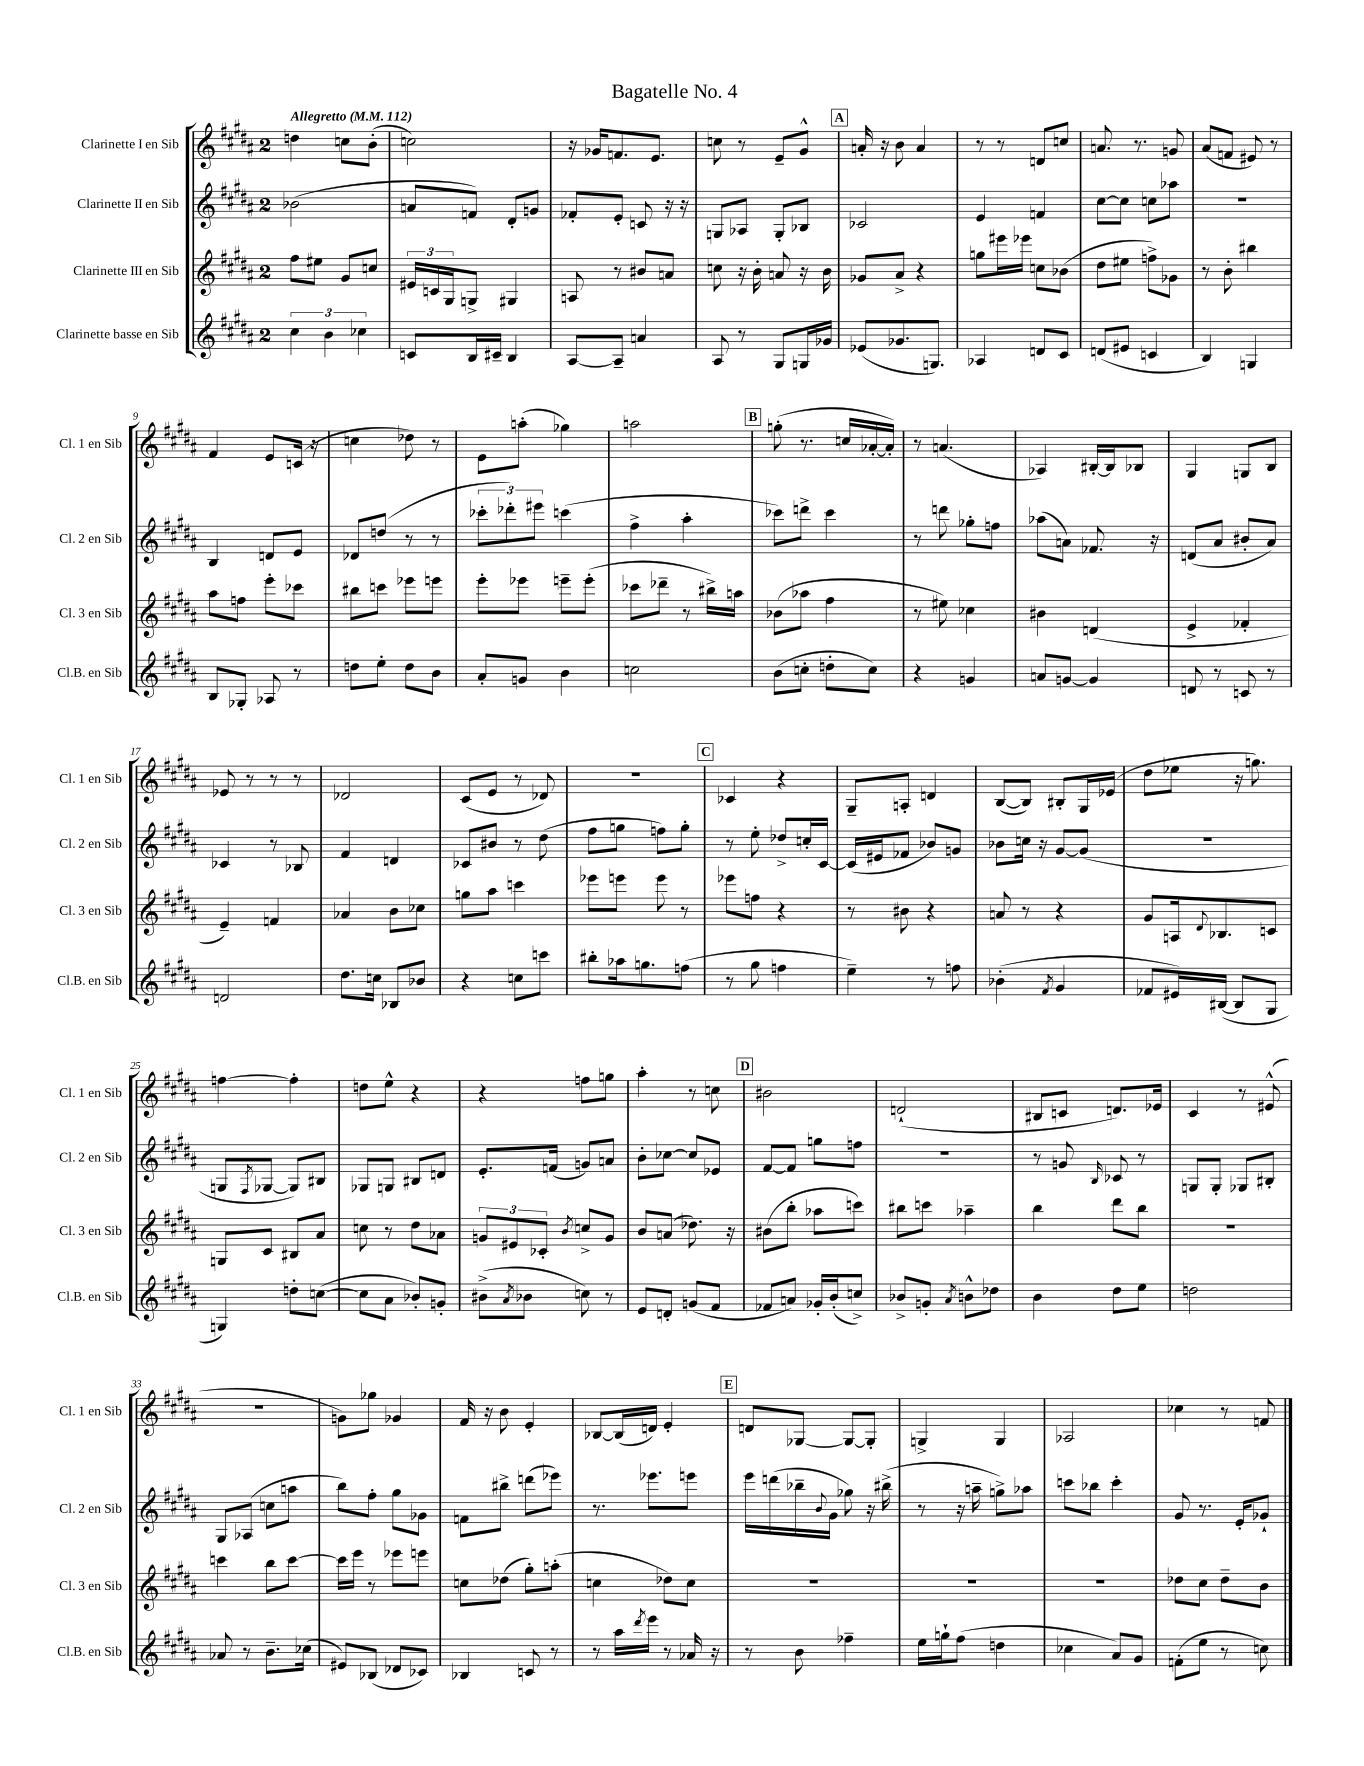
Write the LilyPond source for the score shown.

\header { title = "Bagatelle No. 4" }
<<
\new StaffGroup <<
\new Staff = "s0" \with { instrumentName = "Clarinette I en Sib" shortInstrumentName = "Cl. 1 en Sib" } {
    \clef treble \key b \major \once \override Staff.TimeSignature.style = #'single-digit \time 2/4 \tempo "Allegretto" 4 = 112
    d''4 c''8 b'8-.( |
    c''2) |
    r16 ges'16 f'8. e'8. |
    c''8 r8 e'8-- gis'8-^ |
    \mark \markup { \box "A" } a'16-. r16 b'8 a'4 |
    r8 r8 d'8 c''8 |
    a'8. r8. g'8 |
    ais'8( f'8 eis'8) r8 |
    fis'4 e'8 c'16( r16 |
    c''4 des''8) r8 |
    e'8 a''8-.( ges''4) |
    a''2 |
    \mark \markup { \box "B" } g''8-.( r8. c''16 aes'16~-. aes'16-.) |
    r8 a'4.( |
    aes4) bis16~-. bis16 bes8 |
    gis4 g8 b8 |
    ees'8 r8 r8 r8 |
    des'2 |
    cis'8( e'8 r8 des'8) |
    R2 |
    \mark \markup { \box "C" } ces'4 r4 |
    gis8-- a8-. d'4 |
    b8~( b8) bis8-. gis16 ees'16( |
    dis''8 ees''8 r16 g''8.) |
    f''4~ f''4-. |
    d''8 e''8-^ r4 |
    r4 f''8 g''8 |
    ais''4-. r8 c''8 |
    \mark \markup { \box "D" } bis'2 |
    d'2-!( |
    bis8 c'8 d'8.) ees'16 |
    cis'4 r8 eis'8-^( |
    r2 |
    g'8) ges''8 ges'4 |
    fis'16 r16 b'8 e'4-. |
    bes8~ bes16( d'16) e'4-. |
    \mark \markup { \box "E" } d'8 ges8~ ges8~ ges8-. |
    g4-> g4 |
    aes2 |
    ces''4 r8 f'8 \bar "|." |
}
\new Staff = "s1" \with { instrumentName = "Clarinette II en Sib" shortInstrumentName = "Cl. 2 en Sib" } {
    \clef treble \key b \major \once \override Staff.TimeSignature.style = #'single-digit \time 2/4
    bes'2( |
    a'8 f'8) dis'8-. g'8 |
    fes'8-. e'8-. c'8 r16 r16 |
    g8 aes8 g8-. bes8 |
    \mark \markup { \box "A" } ces'2 |
    e'4 f'4 |
    cis''8~ cis''8 c''8 aes''8 |
    r2 |
    b4 d'8 e'8 |
    des'8 d''8( r8 r8 |
    \tuplet 3/2 { ces'''8-. des'''8-.) eis'''8 } c'''4( |
    fis''4-> ais''4-. |
    \mark \markup { \box "B" } ces'''8) d'''8-> ces'''4 |
    r8 d'''8 ges''8-. f''8 |
    aes''8( a'8) fes'8. r16 |
    d'8( ais'8 bis'8-. ais'8) |
    ces'4 r8 bes8 |
    fis'4 d'4 |
    ces'8 bis'8 r8 dis''8( |
    fis''8 g''8 f''8) g''8-. |
    \mark \markup { \box "C" } r8 e''8-. des''8-> c''16-. cis'16~ |
    cis'16( eis'16 fes'8 bes'8) g'8 |
    bes'8 c''16 r16 gis'8~ gis'8( |
    r2 |
    g8 \acciaccatura { fis8 } ges8~ ges8) bis8 |
    ges8 g8 bis8 d'8 |
    e'8.-. f'16( g'8) a'8 |
    b'8-. ces''8~ ces''8 ees'8 |
    \mark \markup { \box "D" } fis'8~ fis'8 g''8 f''8 |
    R2 |
    r8 g'8 \grace { b16 } ces'8 r8 |
    g8 g8-. ges8 bis8-. |
    gis8 aes8( c''8 a''8 |
    b''8) fis''8-. gis''8 ges'8 |
    f'8 bis''8-> d'''8( ees'''8) |
    r8. ees'''8. e'''8 |
    \mark \markup { \box "E" } e'''16 d'''16( bes''16-- \appoggiatura { b'8 } gis'16 ges''8) r16 bis''16->( |
    r8 r16 a''16-- g''8->) aes''8 |
    c'''8 bes''8 c'''4-. |
    gis'8 r8. e'16-. ges'8-! \bar "|." |
}
\new Staff = "s2" \with { instrumentName = "Clarinette III en Sib" shortInstrumentName = "Cl. 3 en Sib" } {
    \clef treble \key b \major \once \override Staff.TimeSignature.style = #'single-digit \time 2/4
    fis''8 eis''8 gis'8 c''8 |
    \tuplet 3/2 { eis'16 c'16 gis16 } g8-> gis4 |
    a8 r8 bis'8 a'8 |
    c''8 r16 b'16-. a'8 r16 b'16 |
    \mark \markup { \box "A" } ges'8 ais'8-> r4 |
    g''8 eis'''16 ees'''16 c''8 bes'8( |
    dis''8 eis''8 f''8->) ges'8 |
    r8 b'8-. bis''4 |
    ais''8 f''8 e'''8-. ces'''8 |
    bis''8 c'''8 ees'''8 e'''8 |
    e'''8-. ees'''8 e'''8-- e'''8-.( |
    ces'''8 des'''8-- r8 bis''16->) a''16 |
    \mark \markup { \box "B" } bes'8( aes''8 fis''4 |
    r8 eis''8) ces''4 |
    bis'4 d'4( |
    e'4-> fes'4-. |
    e'4--) f'4 |
    aes'4 b'8 ces''8 |
    g''8 ais''8 c'''4 |
    ees'''8 e'''8 e'''8 r8 |
    \mark \markup { \box "C" } ees'''8 f''8 r4 |
    r8 bis'8 r4 |
    a'8 r8 r4 |
    gis'8 a16 \appoggiatura { dis'8 } bes8. c'8 |
    g8 cis'8 bis8 ais'8 |
    c''8 r8 dis''8 aes'8 |
    \tuplet 3/2 { g'8 eis'8 ces'8-. } \acciaccatura { b'8 } c''8-> g'8 |
    b'8 a'8( des''8.) r16 |
    \mark \markup { \box "D" } bis'8( b''8-. aes''8 c'''8) |
    bis''8 c'''8 aes''4-- |
    b''4 dis'''8 b''8 |
    r2 |
    c'''4 b''8 c'''8~ |
    c'''16 e'''16 r8 ees'''8 e'''8 |
    c''8 des''8( gis''8-.) a''8-.( |
    c''4 des''8) c''8 |
    \mark \markup { \box "E" } R2 |
    R2 |
    R2 |
    des''8 cis''8 des''8-- b'8 \bar "|." |
}
\new Staff = "s3" \with { instrumentName = "Clarinette basse en Sib" shortInstrumentName = "Cl.B. en Sib" } {
    \clef treble \key b \major \once \override Staff.TimeSignature.style = #'single-digit \time 2/4
    \tuplet 3/2 { cis''4 b'4 ces''4 } |
    c'8 b16 cis'16-- b4 |
    ais8~ ais8-- a'4 |
    ais8 r8 gis8 g16 ges'16 |
    \mark \markup { \box "A" } ees'8( ges'8. g8.) |
    aes4 d'8 cis'8 |
    d'8( eis'8 c'4 |
    b4) g4 |
    b8 ges8-. aes8 r8 |
    d''8 e''8-. d''8 b'8 |
    ais'8-. g'8 b'4 |
    c''2 |
    \mark \markup { \box "B" } b'8( c''8-. d''8-. c''8) |
    r4 g'4 |
    a'8 g'8~ g'4 |
    d'8 r8 c'8 r8 |
    d'2 |
    dis''8. c''16 bes8 bes'8 |
    r4 c''8 c'''8 |
    bis''8-. aes''16 g''8. f''8( |
    \mark \markup { \box "C" } r8 gis''8 f''4 |
    e''4--) r8 f''8 |
    bes'4-.( \acciaccatura { fis'8 } gis'4 |
    fes'8 eis'16) bis16~( bis8 gis8 |
    g4) d''8-. c''8~( |
    c''8 ais'8 bes'8-.) g'8-. |
    bis'8->( \acciaccatura { ais'8 } bes'8 c''8) r8 |
    e'8 d'8-. g'8( fis'8 |
    \mark \markup { \box "D" } fes'8 a'8) ges'16-. b'16-.( c''8->) |
    bes'8-> g'8-. \acciaccatura { ais'8 } b'8-^ des''8 |
    b'4 dis''8 e''8 |
    d''2 |
    aes'8 r8 b'8.-- ces''16( |
    eis'8) bes8( des'8 ces'8) |
    bes4 c'8 r8 |
    r8 ais''16 \acciaccatura { dis'''8 } e'''16 r8 aes'16 r16 |
    \mark \markup { \box "E" } r8 b'8 fes''4-- |
    e''16 g''16-! fis''8( d''4 |
    ces''4 ais'8) gis'8 |
    f'8-.( e''8 r8 c''8) \bar "|." |
}
>>
>>
